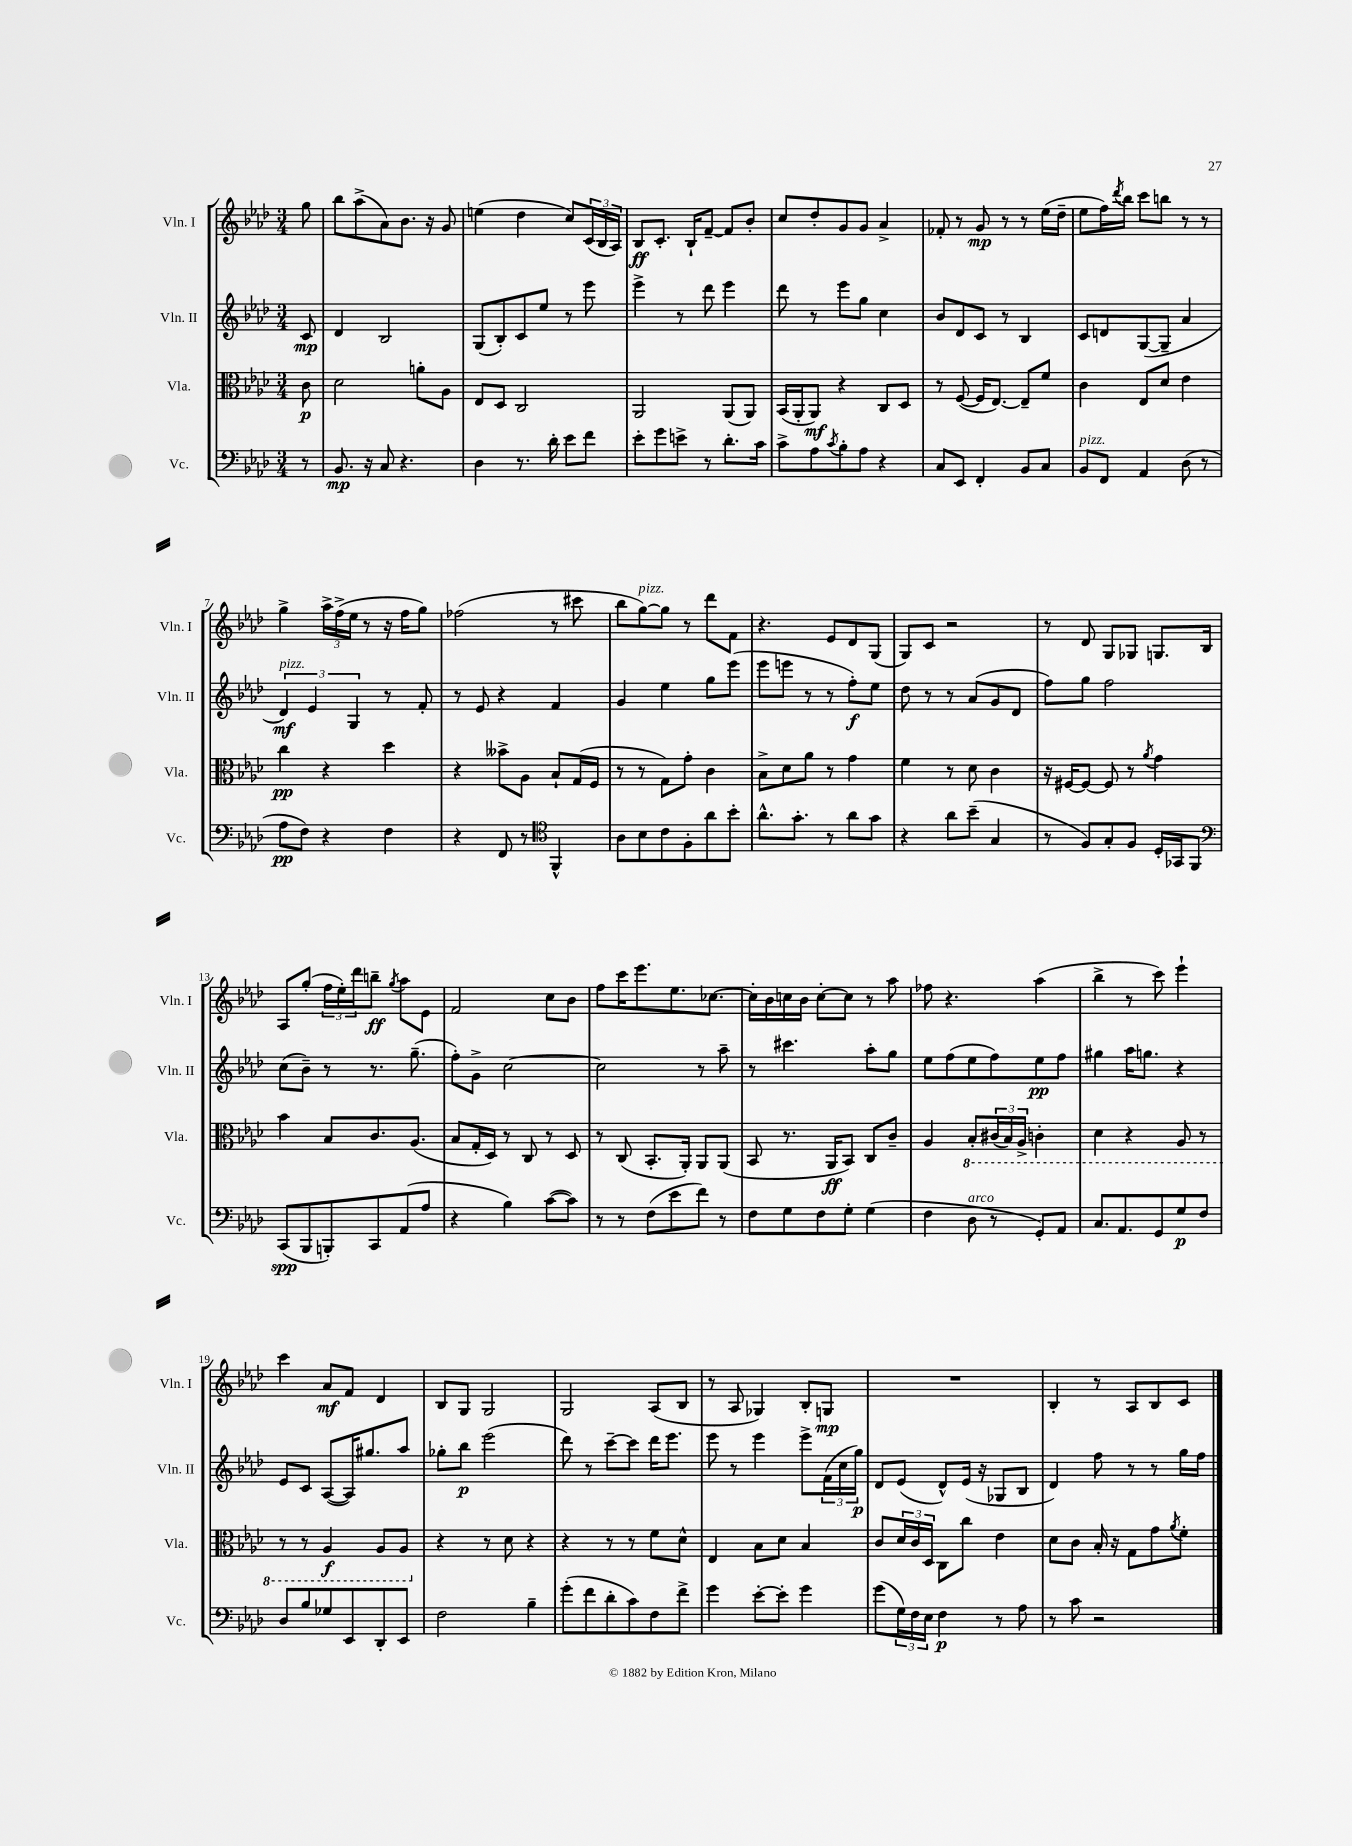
<<
\new StaffGroup <<
\new Staff = "s0" \with { instrumentName = "Vln. I" shortInstrumentName = "Vln. I" } {
    \clef treble \key aes \major \numericTimeSignature \time 3/4 \partial 8
    g''8 |
    bes''8 aes''8->( aes'8) bes'8. r16 g'8 |
    e''4( des''4 c''8) \tuplet 3/2 { c'16( bes16 aes16) } |
    bes8\ff c'8.-. bes16-! f'8~-- f'8 bes'8-. |
    c''8 des''8-. g'8 g'8 aes'4-> |
    fes'8-. r8 g'8\mp r8 r8 ees''16( des''16-- |
    ees''8 f''16) \acciaccatura { des'''8 } bes''16 c'''8 b''8 r8 r8 |
    g''4-> \tuplet 3/2 { aes''16-> f''16->( ees''16 } r8 r16 f''16 g''8) |
    fes''2( r8 cis'''8 |
    bes''8 g''8~^\markup { \italic "pizz." }) g''8 r8 des'''8 f'8 |
    r4. ees'8 des'8 g8( |
    g8) c'8 r2 |
    r8 des'8 g8 ges8 g8. bes16 |
    aes8 g''8-.( \tuplet 3/2 { f''16 ees''16-.) des'''16 } b''8--\ff \acciaccatura { g''8 } aes''8 ees'8 |
    f'2 c''8 bes'8 |
    f''8 c'''16 ees'''8. ees''8. ces''8.~ |
    ces''16-. bes'16 c''16 bes'16 c''8~-. c''8 r8 aes''8 |
    fes''8 r4. aes''4( |
    bes''4-> r8 c'''8) ees'''4-! |
    c'''4 aes'8\mf f'8 des'4 |
    bes8 g8 g2 |
    g2 aes8( bes8 |
    r8 aes8 ges4) bes8-. g8\mp |
    R2. |
    bes4-. r8 aes8 bes8 c'8 \bar "|." |
}
\new Staff = "s1" \with { instrumentName = "Vln. II" shortInstrumentName = "Vln. II" } {
    \clef treble \key aes \major \numericTimeSignature \time 3/4 \partial 8
    c'8\mp |
    des'4 bes2 |
    g8( bes8-.) c'8 ees''8 r8 ees'''8 |
    ees'''4-> r8 des'''8 ees'''4 |
    des'''8 r8 ees'''8 g''8 c''4 |
    bes'8 des'8 c'8 r8 bes4 |
    c'8 d'8 g8~( g8-- aes'4 |
    \tuplet 3/2 { des'4\mf^\markup { \italic "pizz." }) ees'4 g4 } r8 f'8-. |
    r8 ees'8 r4 f'4 |
    g'4 ees''4 g''8 ees'''8( |
    ees'''8 e'''8 r8 r8 f''8-.\f) ees''8 |
    des''8 r8 r8 aes'8( g'8 des'8 |
    f''8) g''8 f''2 |
    c''8( bes'8--) r8 r8. g''8.--( |
    f''8-.) g'8-> c''2~ |
    c''2 r8 aes''8-- |
    r8 cis'''4. aes''8-. g''8 |
    ees''8 f''8( ees''8 f''8) ees''8\pp f''8 |
    gis''4 aes''16 g''8. r4 |
    ees'8 c'8 aes8~( aes16) gis''8. aes''8 |
    ges''8-. bes''8\p ees'''2( |
    des'''8) r8 c'''8~-- c'''8 des'''16 ees'''8. |
    ees'''8 r8 ees'''4 ees'''8-> \tuplet 3/2 { f'16( c''16 g''16\p) } |
    des'8 ees'8( des'8-^) ees'16( r16 ges8 bes8 |
    des'4) f''8 r8 r8 g''16 f''16 \bar "|." |
}
\new Staff = "s2" \with { instrumentName = "Vla." shortInstrumentName = "Vla." } {
    \clef alto \key aes \major \numericTimeSignature \time 3/4 \partial 8
    c'8\p |
    des'2 a'8-. aes8 |
    ees8 des8 c2 |
    aes,2 aes,8( aes,8) |
    bes,16( aes,16-. aes,8\mf) r4 c8 des8 |
    r8 f8~( f16 ees8.~) ees8-- f'8 |
    c'4 ees8 des'8 ees'4 |
    c''4\pp r4 des''4 |
    r4 beses'8-> aes8 bes8-! g16( f16 |
    r8 r8 g8) g'8-. c'4 |
    bes8-> des'8 aes'8 r8 g'4 |
    f'4 r8 des'8 c'4 |
    r16 fis16~ fis8~ fis8 r8 \acciaccatura { aes'8 } g'4 |
    bes'4 bes8 c'8. aes8.( |
    bes8 g16-. des16) r8 c8 r8 des8 |
    r8 c8( bes,8.-. aes,16-.) aes,8 aes,8( |
    bes,8 r8. aes,16\ff bes,8) c8 c'8-- |
    aes4 \ottava #-1 bes,8-. \tuplet 3/2 { cis16( bes,16) aes,16-> } c4-. |
    des4 r4 aes,8 r8 |
    r8 r8 aes,4\f aes,8 aes,8 \ottava #0 |
    r4 r8 des'8 r4 |
    r4 r8 r8 f'8 des'8-^ |
    ees4 bes8 des'8 bes4 |
    c'8 \tuplet 3/2 { des'16 c'16 des16 } c8 c''8 ees'4 |
    des'8 c'8 bes16-. r16 g8 g'8 \acciaccatura { aes'8 } f'8-. \bar "|." |
}
\new Staff = "s3" \with { instrumentName = "Vc." shortInstrumentName = "Vc." } {
    \clef bass \key aes \major \numericTimeSignature \time 3/4 \partial 8
    r8 |
    bes,8.\mp r16 c8 r4. |
    des4 r8. des'16-. ees'8 f'8 |
    ees'8-. g'8 e'8-> r8 des'8.-. c'16 |
    c'8-> aes8 \acciaccatura { c'8 } bes8-. aes8 r4 |
    c8 ees,8 f,4-. bes,8 c8 |
    bes,8^\markup { \italic "pizz." } f,8 aes,4 des8( r8 |
    aes8\pp f8) r4 f4 |
    r4 f,8 r8 \clef tenor f,4-^ |
    aes8 bes8 c'8 f8-. aes'8 bes'8-. |
    aes'8.-^ g'8.-. r8 aes'8 g'8 |
    r4 aes'8 bes'8--( g4 |
    r8 f8) g8-. f8 des16-. ges,16 f,8 |
    \clef bass c,8\spp( bes,,8 b,,8-.) c,8 aes,8( aes8 |
    r4 bes4) c'8~( c'8) |
    r8 r8 f8( ees'8 f'8) r8 |
    f8 g8 f8 g8-. g4( |
    f4 des8^\markup { \italic "arco" } r8 g,8-.) aes,8 |
    c8. aes,8. g,8 g8\p f8 |
    des8 bes8 ges8 ees,8 des,8-. ees,8 |
    f2 bes4-- |
    g'8-.( f'8 des'8-. c'8) f8 f'8-> |
    g'4 ees'8~-. ees'8-. g'4 |
    g'8( \tuplet 3/2 { g16) f16 ees16 } f4\p r8 aes8 |
    r8 c'8 r2 \bar "|." |
}
>>
>>
